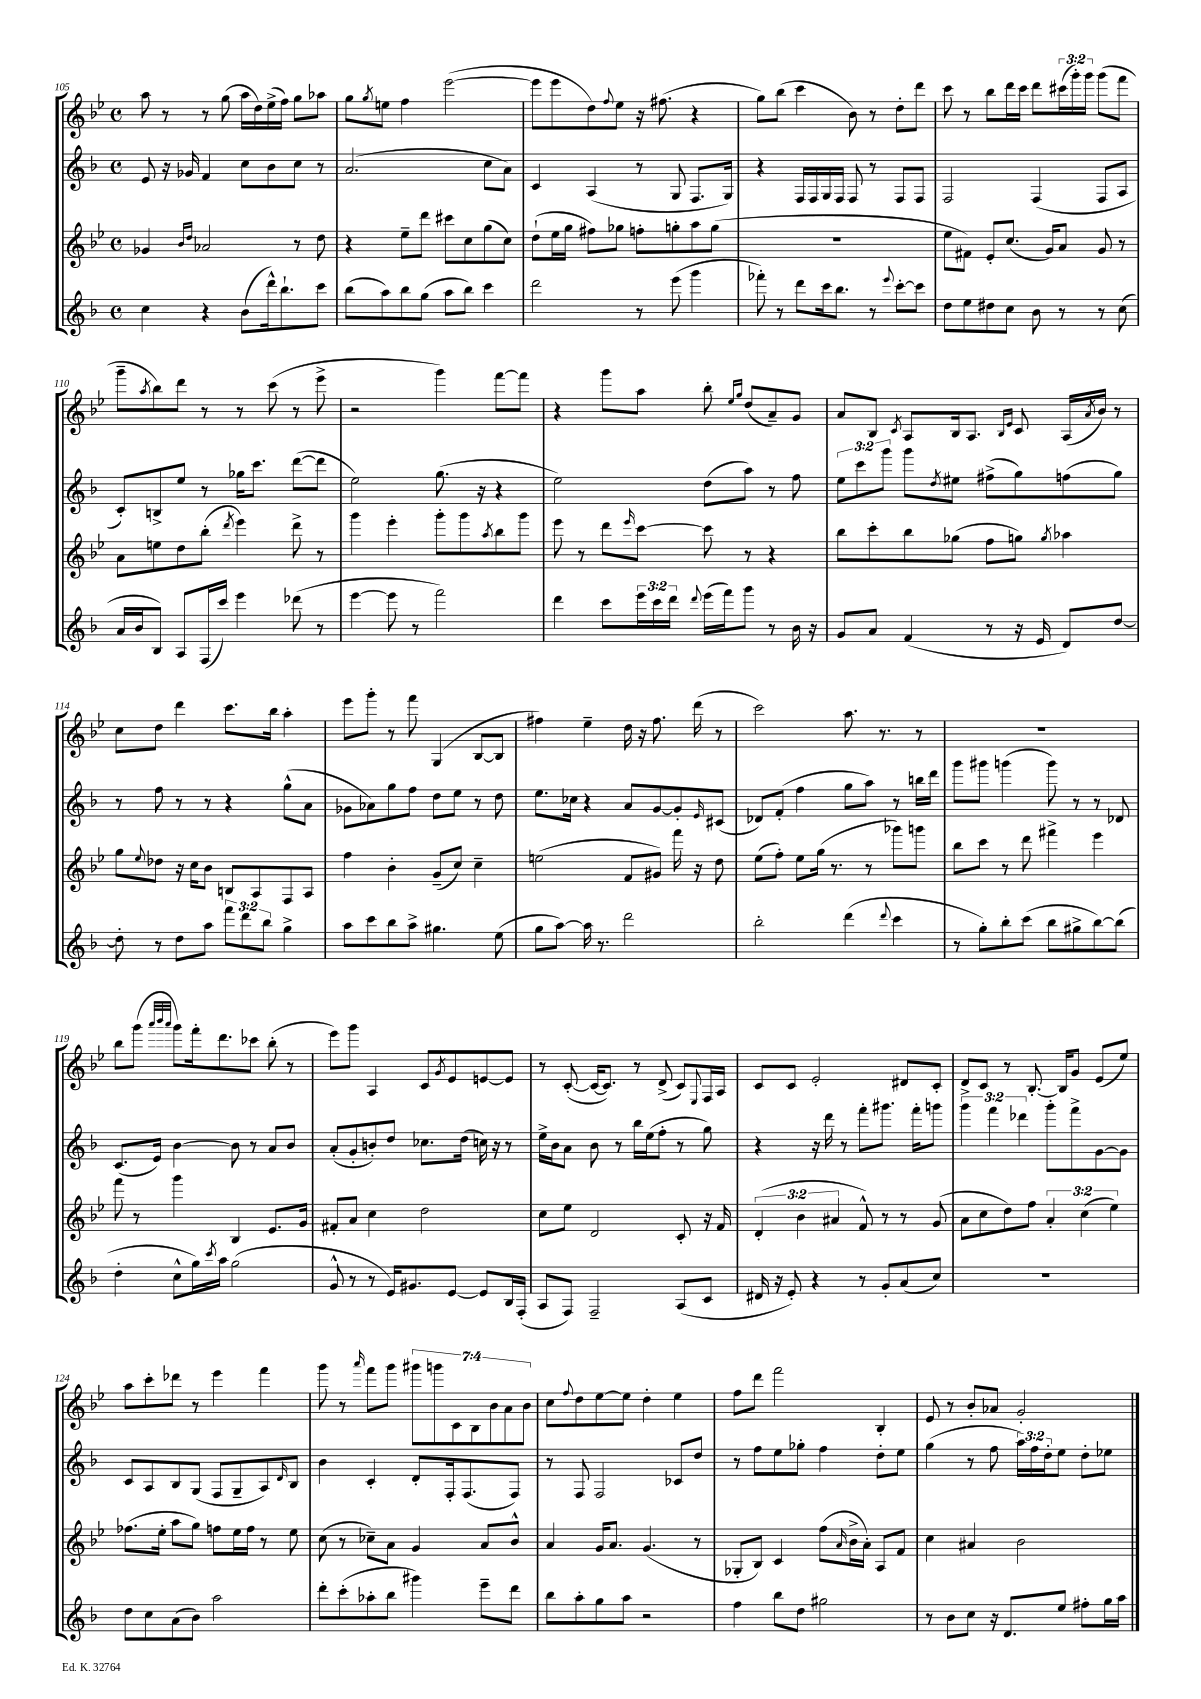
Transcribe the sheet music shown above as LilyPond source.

<<
\new StaffGroup <<
\new Staff = "s0" {
    \clef treble \key bes \major \defaultTimeSignature \time 4/4 \override Staff.TupletNumber.text = #tuplet-number::calc-fraction-text
    a''8 r8 r8 g''8( a''16 d''16) ees''16->( f''16) g''8 aes''8 |
    g''8 \acciaccatura { g''8 } e''8 f''4 ees'''2~( |
    ees'''8 ees'''8 d''8) \appoggiatura { f''8 } ees''8 r16 fis''8.( r4 |
    g''8) bes''8( c'''4 bes'8) r8 d''8-. d'''8 |
    c'''8 r8 bes''8 d'''16 c'''16 d'''8 \tuplet 3/2 { cis'''16( g'''16-.) g'''16 } g'''8( f'''8 |
    g'''8-- \acciaccatura { a''8 } bes''8) d'''8 r8 r8 c'''8( r8 ees'''8-> |
    r2 g'''4) f'''8~ f'''8 |
    r4 g'''8 a''8 bes''8-. \grace { ees''16 g''16 } d''8( a'8--) g'8 |
    a'8 bes8 \acciaccatura { c'8 } a8 bes16 a8. \grace { bes16 ees'16 } c'8 a16( \acciaccatura { a'8 } bes'16) r8 |
    c''8 d''8 d'''4 c'''8. bes''16 a''4-. |
    ees'''8 g'''8-. r8 f'''8 g4( bes8~ bes8 |
    fis''4) ees''4-- d''16 r16 fis''8. d'''16( r8 |
    c'''2) a''8. r8. r8 |
    R1 |
    bes''8 g'''8( \grace { a'''32 bes'''32 a'''32 } g'''8) f'''16-. d'''8. ces'''8 bes''8-.( r8 |
    ees'''8) g'''8 a4 c'8 \acciaccatura { g'8 } ees'8 e'8~ e'8 |
    r8 c'8~-.( c'16~ c'8.) r8 d'8->( c'8) \appoggiatura { ees8 } f16 a16 |
    c'8 c'8 ees'2-. dis'8 c'8-. |
    d'8-> c'8 r8 bes8.~-. bes16 g'8 ees'8( ees''8) |
    a''8 c'''8-. des'''8 r8 ees'''4 f'''4 |
    g'''8 r8 \grace { a'''16 } f'''8 g'''8 \tuplet 7/4 { gis'''8 g'''8 c'8 bes8 bes'8 a'8 bes'8 } |
    c''8 \appoggiatura { f''8 } d''8 ees''8~ ees''8 d''4-. ees''4 |
    f''8 d'''8 f'''2 bes4-. |
    ees'8 r8 bes'8-. aes'8 g'2-. \bar "|." |
}
\new Staff = "s1" {
    \clef treble \key f \major \defaultTimeSignature \time 4/4 \override Staff.TupletNumber.text = #tuplet-number::calc-fraction-text
    e'8 r16 ges'16 f'4 c''8 bes'8 c''8 r8 |
    a'2.( c''8 a'8) |
    c'4 a4( r8 g8 f8. g16) |
    r4 f16 f16 g16 f16 f8 r8 f8 f8 |
    f2 f4( f8 a8 |
    c'8-.) b8-> e''8 r8 ges''16 c'''8. d'''8~( d'''8 |
    e''2) g''8.( r16 r4 |
    e''2) d''8( a''8) r8 f''8 |
    \tuplet 3/2 { e''8 c'''8 g'''8 } g'''8 \acciaccatura { d''8 } eis''8 fis''8->( g''8) f''8( g''8) |
    r8 f''8 r8 r8 r4 g''8-^( a'8 |
    ges'8 aes'8) g''8 f''8 d''8 e''8 r8 d''8 |
    e''8. ces''16 r4 a'8 g'8~ g'8-. \grace { e'16 } cis'8( |
    des'8) f'8-.( f''4 g''8 a''8) r8 b''16 d'''16 |
    g'''8 gis'''8 g'''4( g'''8) r8 r8 des'8 |
    c'8.( e'16) bes'4~ bes'8 r8 a'8 bes'8 |
    a'8-.( g'8-. b'8-.) d''8 ces''8. d''16( c''16) r16 r8 |
    e''16-> bes'16 a'8 bes'8 r8 bes''16 e''16( f''8-. r8 g''8) |
    r4 r16 d'''16 r8 f'''8-. gis'''8. f'''16-. g'''8 |
    \tuplet 3/2 { g'''4 f'''4 des'''4 } g'''8-. f'''8-> g'8~ g'8 |
    c'8 a8 bes8 g8( f8 g8-- a8) \grace { d'16 } bes8 |
    bes'4 c'4-. d'8-. f16-. f8.( f8) |
    r8 f8 f2 ces'8 d''8 |
    r8 f''8 e''8 ges''8-. f''4 d''8-. e''8 |
    g''4( r8 f''8 \tuplet 3/2 { a''16) f''16 d''16-. } e''8 d''8-. ees''8 \bar "|." |
}
\new Staff = "s2" {
    \clef treble \key bes \major \defaultTimeSignature \time 4/4 \override Staff.TupletNumber.text = #tuplet-number::calc-fraction-text
    ges'4 \grace { bes'16 d''16 } aes'2 r8 d''8 |
    r4 ees''8-- d'''8 cis'''8 c''8 g''8( c''8) |
    d''8-!( ees''16 g''16 fis''8) ges''8 f''8-. g''8-. a''8 g''8( |
    R1 |
    ees''8 fis'8) ees'8-. c''8.( g'16) a'8 g'8 r8 |
    a'8 e''8 d''8 bes''8-.( \acciaccatura { d'''8 } ees'''4) d'''8-> r8 |
    g'''4 ees'''4-. g'''8-. g'''8 \acciaccatura { a''8 } bes''8 g'''8 |
    ees'''8 r8 d'''8 \grace { ees'''16 } c'''8~ c'''8 r8 r4 |
    bes''8 c'''8-. bes''8 ges''8( f''8 g''8) \acciaccatura { g''8 } aes''4 |
    g''8 \appoggiatura { ees''8 } des''8 r16 c''16 bes'8 b8 a8 f8 a8 |
    f''4 bes'4-. g'8--( c''8) c''4-- |
    e''2( f'8 gis'8) f'''16 r16 d''8 |
    ees''8( f''8-.) ees''8 g''16( r8. r8 ges'''8) g'''8 |
    bes''8 c'''8 r8 d'''8 fis'''4-> ees'''4 |
    f'''8 r8 g'''4 bes4 ees'8. g'16 |
    fis'8-. a'8 c''4 d''2 |
    c''8 ees''8 d'2 c'8-. r16 f'16 |
    \tuplet 3/2 { d'4-.( bes'4 ais'4 } f'8-^) r8 r8 g'8( |
    a'8 c''8 d''8) f''8 \tuplet 3/2 { a'4-. c''4( ees''4) } |
    fes''8.( ees''16-. a''8 g''8) f''8 ees''16 f''16 r8 ees''8 |
    c''8( r8 ces''8--) a'8 g'4 a'8 bes'8-^ |
    a'4 g'16 a'8. g'4.( r8 |
    ges8-. bes8) c'4 f''8( \grace { a'16 } bes'16-> a'16-.) a8 f'8 |
    c''4 ais'4 bes'2 \bar "|." |
}
\new Staff = "s3" {
    \clef treble \key f \major \defaultTimeSignature \time 4/4 \override Staff.TupletNumber.text = #tuplet-number::calc-fraction-text
    c''4 r4 bes'8( d'''16-^) bes''8.-! c'''8 |
    bes''8( a''8) bes''8 g''8( a''8 bes''8) c'''4 |
    d'''2 r8 e'''8( g'''4 |
    fes'''8-.) r8 d'''8 c'''16 bes''8. r8 \appoggiatura { e'''8 } c'''8~-. c'''8 |
    d''8 e''8 dis''8 c''8 bes'8 r8 r8 c''8( |
    a'16 bes'16 bes8) a8 f16( c'''16) e'''4 des'''8( r8 |
    e'''4~ e'''8 r8 f'''2) |
    d'''4 c'''8 \tuplet 3/2 { e'''16 c'''16 d'''16 } \appoggiatura { d'''8 } e'''16( f'''16) g'''8 r8 bes'16 r16 |
    g'8 a'8 f'4( r8 r16 e'16 d'8) d''8~ |
    d''8-. r8 d''8 a''8 \tuplet 3/2 { f'''8 d'''8 bes''8 } g''4-> |
    a''8 c'''8 bes''8 a''8-> gis''4. e''8( |
    g''8 a''8~) a''16 r8. d'''2 |
    bes''2-. d'''4( \appoggiatura { d'''8 } c'''4 |
    r8 g''8-.) bes''8-. c'''8( bes''8 gis''8-> bes''8~) bes''8( |
    d''4-. c''8-^ g''16) \acciaccatura { c'''8 } a''16 g''2( |
    g'8-^ r8 r8 e'16) gis'8. e'8~ e'8 bes16 f16-.( |
    a8 f8) f2-- a8( c'8 |
    dis'16 r16 e'8-.) r4 r8 g'8-. a'8( c''8) |
    R1 |
    d''8 c''8 a'8( bes'8) a''2 |
    d'''8-. c'''8-.( aes''8-. bes''8 gis'''4) e'''8-- d'''8 |
    bes''8 a''8-. g''8 a''8 r2 |
    f''4 bes''8 d''8 gis''2 |
    r8 bes'8 c''8 r16 d'8. e''8 fis''8-. g''16 a''16 \bar "|." |
}
>>
>>
\layout { \context { \Score currentBarNumber = #105 } }
